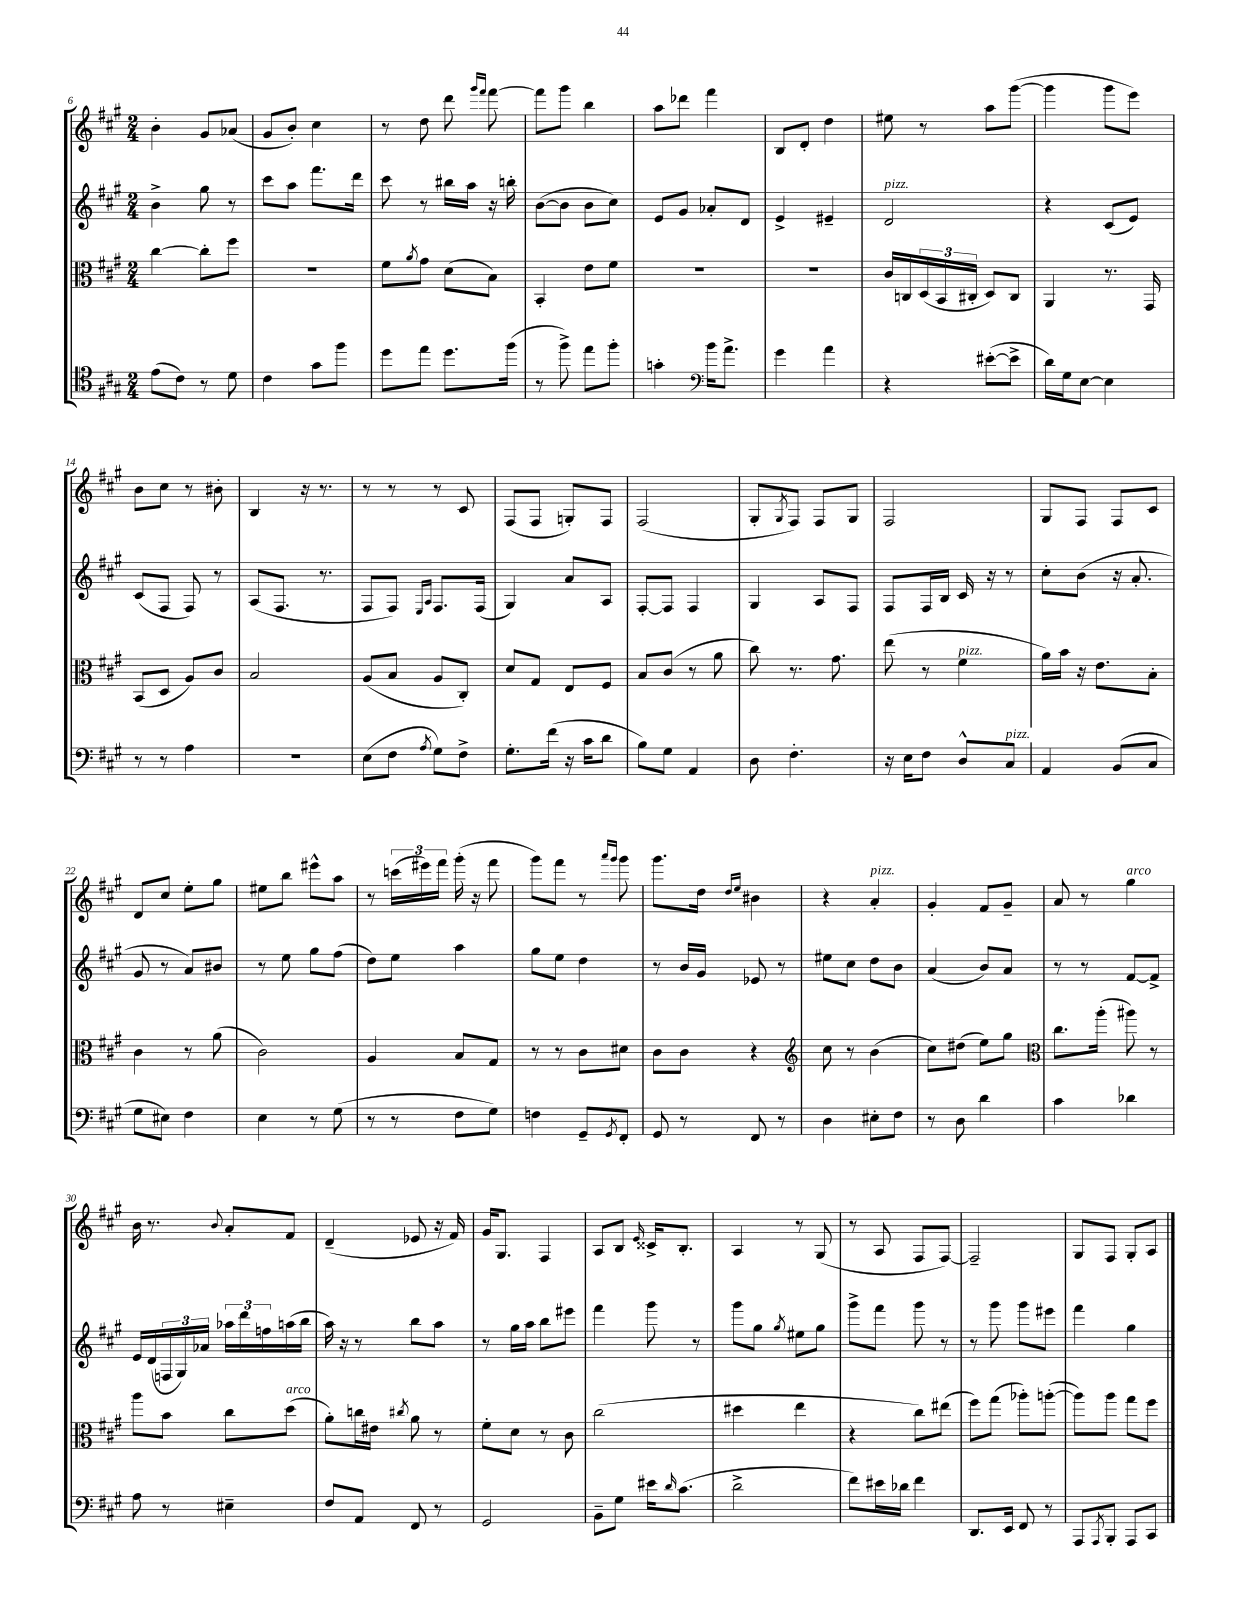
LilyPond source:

<<
\new StaffGroup <<
\new Staff = "s0" {
    \clef treble \key a \major \numericTimeSignature \time 2/4
    b'4-. gis'8 aes'8( |
    gis'8 b'8-.) cis''4 |
    r8 d''8 d'''8 \grace { gis'''16 fis'''16 } fis'''8~ |
    fis'''8 gis'''8 b''4 |
    a''8 des'''8 fis'''4 |
    b8 d'8-. d''4 |
    eis''8 r8 a''8 gis'''8~( |
    gis'''4 gis'''8 e'''8) |
    b'8 cis''8 r8 bis'8-. |
    b4 r16 r8. |
    r8 r8 r8 cis'8 |
    fis8( fis8 g8-.) fis8 |
    fis2( |
    gis8-. \acciaccatura { gis8 } fis8) fis8 gis8 |
    fis2 |
    gis8 fis8 fis8 cis'8 |
    d'8 cis''8 e''8-. gis''8 |
    eis''8 b''8 eis'''8-^ a''8 |
    r8 \tuplet 3/2 { c'''16( eis'''16) fis'''16 } gis'''16-.( r16 fis'''8 |
    gis'''8) fis'''8 r8 \grace { a'''16 gis'''16 } gis'''8 |
    gis'''8. d''16 \grace { d''16 e''16 } bis'4 |
    r4 a'4-.^\markup { \italic "pizz." } |
    gis'4-. fis'8 gis'8-- |
    a'8 r8 gis''4^\markup { \italic "arco" } |
    b'16 r8. \appoggiatura { b'8 } a'8-. fis'8 |
    d'4--( ees'8 r16 fis'16) |
    gis'16 gis8. fis4 |
    a8 b8 \grace { e'16 } cisis'16-> b8.-. |
    a4 r8 gis8( |
    r8 a8 fis8 fis8~) |
    fis2-- |
    gis8 fis8 gis8-. a8 \bar "|." |
}
\new Staff = "s1" {
    \clef treble \key a \major \numericTimeSignature \time 2/4
    b'4-> gis''8 r8 |
    cis'''8 a''8 fis'''8. d'''16 |
    cis'''8 r8 bis''16 a''16 r16 b''16-. |
    b'8~( b'8 b'8 cis''8) |
    e'8 gis'8 aes'8-. d'8 |
    e'4-> eis'4-- |
    d'2^\markup { \italic "pizz." } |
    r4 cis'8( e'8) |
    cis'8( fis8 fis8) r8 |
    a8( fis8. r8. |
    fis8 fis8) \grace { e16 a16 } fis8. fis16( |
    gis4) a'8 a8 |
    fis8~-. fis8 fis4 |
    gis4 a8 fis8 |
    fis8 fis16 b16 cis'16 r16 r8 |
    cis''8-. b'8( r16 a'8.-. |
    gis'8 r8 a'8) bis'8 |
    r8 e''8 gis''8 fis''8( |
    d''8) e''8 a''4 |
    gis''8 e''8 d''4 |
    r8 b'16 gis'16 ees'8 r8 |
    eis''8 cis''8 d''8 b'8 |
    a'4( b'8) a'8 |
    r8 r8 fis'8~ fis'8-> |
    e'16 d'16( \tuplet 3/2 { f16 gis16) aes'16 } \tuplet 3/2 { aes''16 d'''16 f''16 } a''16( b''16 |
    a''16) r16 r8 b''8 a''8 |
    r8 gis''16 a''16 b''8 eis'''8 |
    fis'''4 gis'''8 r8 |
    gis'''8 gis''8 \acciaccatura { gis''8 } eis''8 gis''8 |
    gis'''8-> fis'''8 gis'''8 r8 |
    r8 gis'''8 gis'''8 eis'''8 |
    fis'''4 gis''4 \bar "|." |
}
\new Staff = "s2" {
    \clef alto \key a \major \numericTimeSignature \time 2/4
    cis''4~ cis''8-. fis''8 |
    R2 |
    fis'8 \acciaccatura { a'8 } gis'8 d'8( b8) |
    b,4-. e'8 fis'8 |
    R2 |
    R2 |
    cis'16 c16 \tuplet 3/2 { d16( b,16 cis16-. } d8) cis8 |
    a,4 r8. gis,16 |
    b,8( d8 a8) cis'8 |
    b2 |
    a8( b8 a8 cis8-.) |
    d'8 gis8 e8 fis8 |
    b8 cis'8( r8 a'8 |
    cis''8) r8. gis'8. |
    e''8( r8 fis'4^\markup { \italic "pizz." } |
    a'16) b'16 r16 e'8. b8-. |
    cis'4 r8 a'8( |
    cis'2) |
    a4 b8 gis8 |
    r8 r8 cis'8 dis'8 |
    cis'8 cis'8 r4 |
    \clef treble cis''8 r8 b'4( |
    cis''8) dis''8( e''8) gis''8 |
    \clef alto cis''8. a''16-.( ais''8) r8 |
    a''8 b'8 cis''8 d''8^\markup { \italic "arco" }( |
    a'8-.) c''16 eis'16 \acciaccatura { cis''8 } a'8 r8 |
    fis'8-. d'8 r8 cis'8 |
    cis''2( |
    dis''4 e''4 |
    r4 cis''8) eis''8( |
    fis''8) gis''8( aes''8-.) a''8~-.( |
    a''8) a''8 gis''8 fis''8 \bar "|." |
}
\new Staff = "s3" {
    \clef tenor \key a \major \numericTimeSignature \time 2/4
    e'8( cis'8) r8 d'8 |
    cis'4 gis'8 fis''8 |
    d''8 e''8 d''8. fis''16( |
    r8 fis''8->) e''8 fis''8-. |
    g'4-. \clef bass b'16 a'8.-> |
    gis'4 a'4 |
    r4 eis'8~-.( eis'8-> |
    d'16) gis16 e8~ e4 |
    r8 r8 a4 |
    r2 |
    e8( fis8 \acciaccatura { a8 } gis8) fis8-> |
    gis8.-. fis'16( r16 cis'16 d'8 |
    b8) gis8 a,4 |
    d8 fis4.-. |
    r16 e16 fis8 d8-^ cis8^\markup { \italic "pizz." } |
    a,4 b,8( cis8 |
    gis8 eis8) fis4 |
    e4 r8 gis8( |
    r8 r8 fis8 gis8) |
    f4 gis,8-- \acciaccatura { gis,8 } fis,8-. |
    gis,8 r8 fis,8 r8 |
    d4 eis8-. fis8 |
    r8 d8 d'4 |
    cis'4 des'4 |
    a8 r8 eis4-- |
    fis8 a,8 fis,8 r8 |
    gis,2 |
    b,8-- gis8 eis'16 \grace { d'16 } cis'8.( |
    d'2-> |
    fis'8) eis'16 des'16 fis'4 |
    d,8. e,16 fis,8 r8 |
    a,,8 \acciaccatura { a,,8 } b,,8-. a,,8 cis,8 \bar "|." |
}
>>
>>
\layout { \context { \Score currentBarNumber = #6 } }
